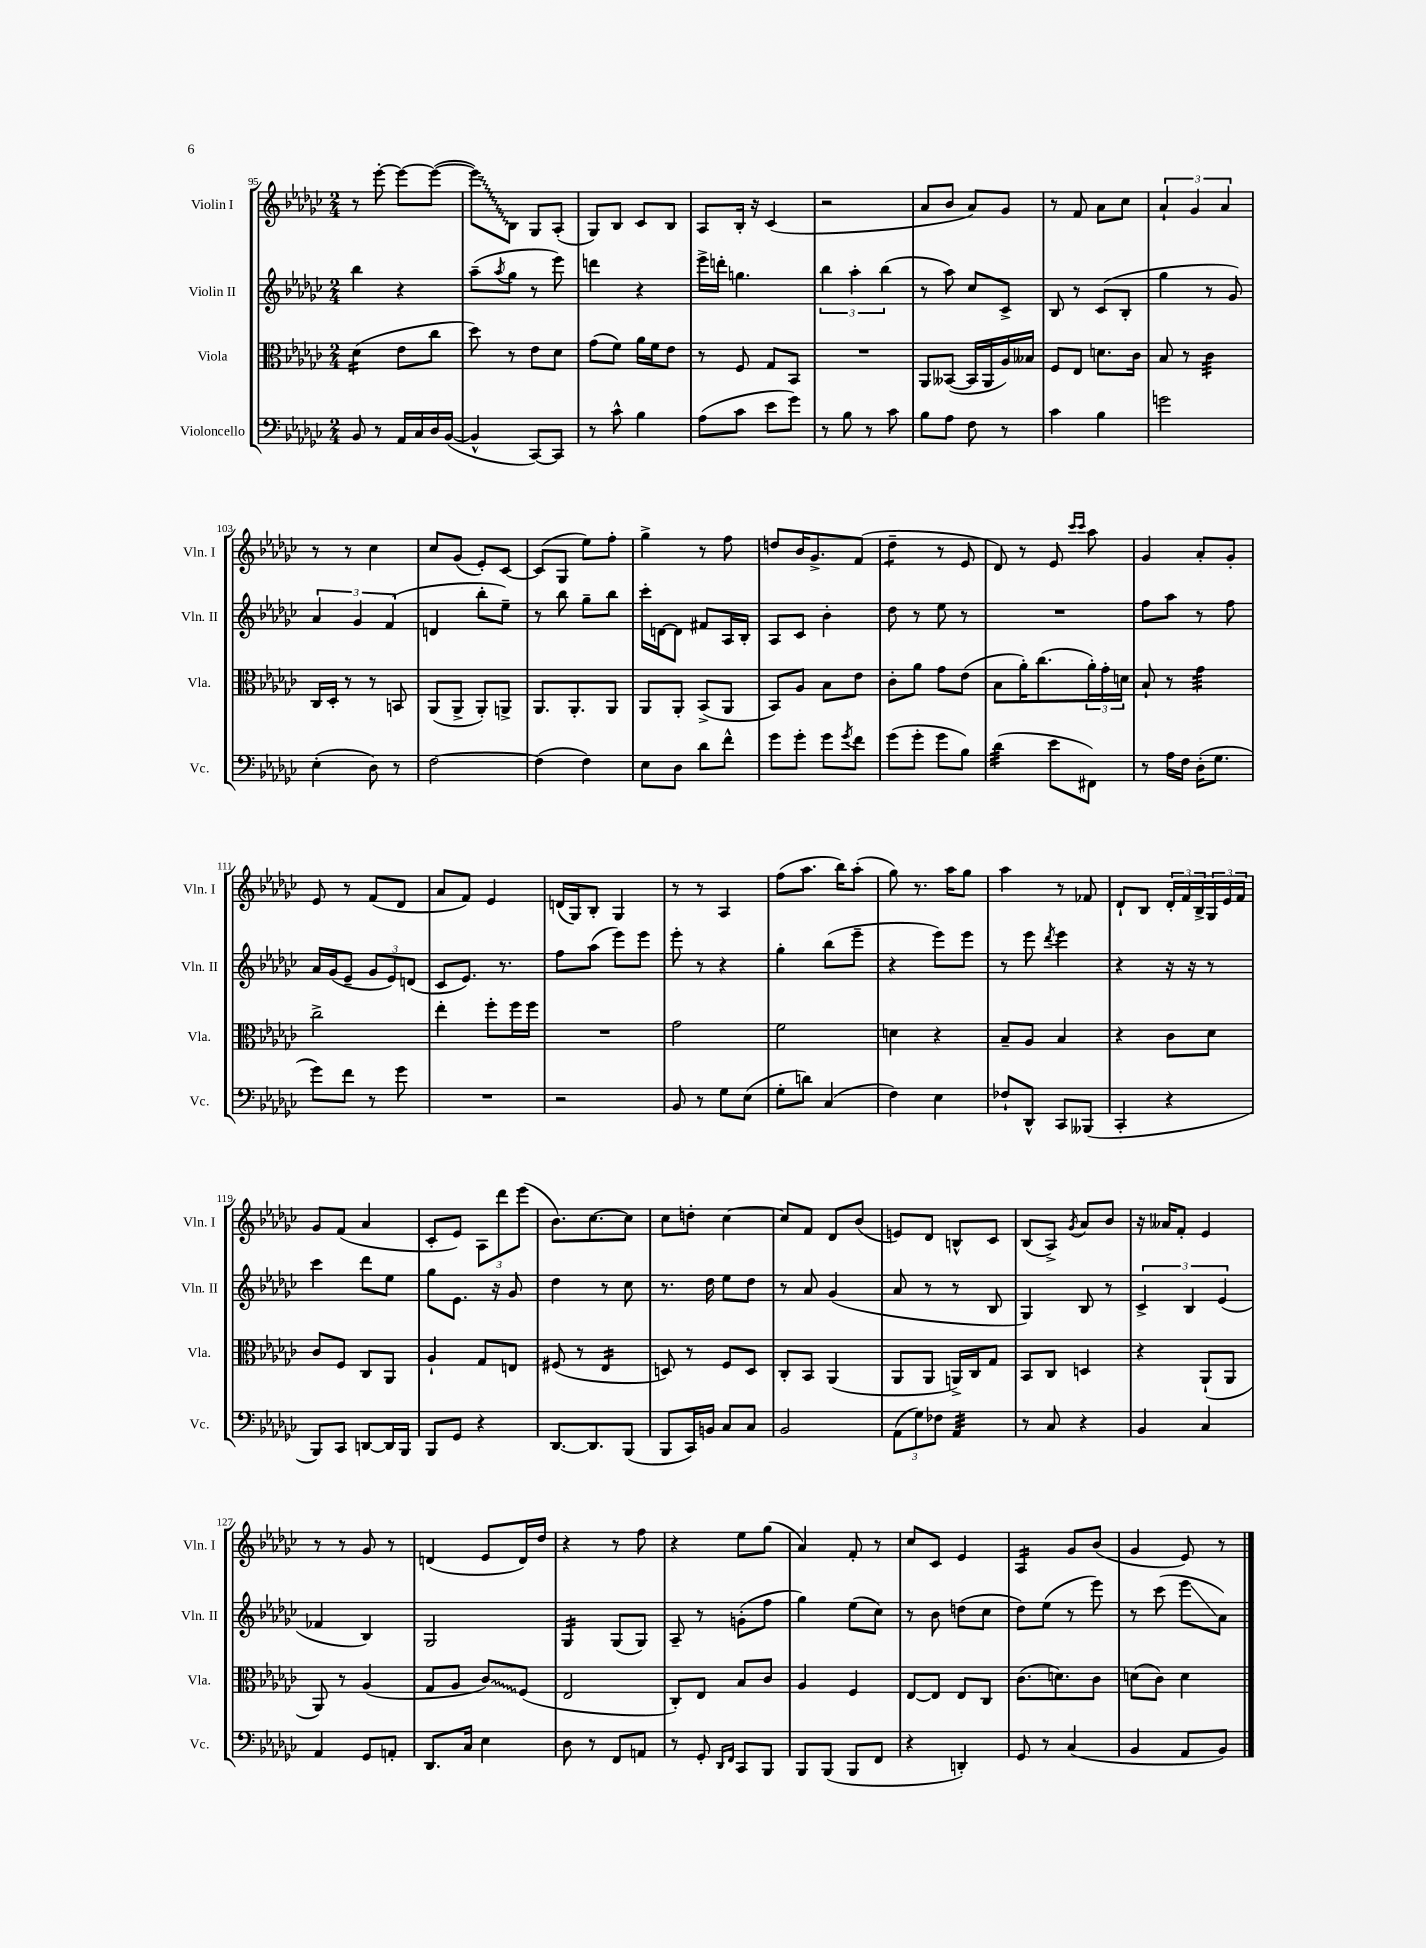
<<
\new StaffGroup <<
\new Staff = "s0" \with { instrumentName = "Violin I" shortInstrumentName = "Vln. I" } {
    \clef treble \key ges \major \numericTimeSignature \time 2/4
    r8 ees'''8~-. ees'''8~ ees'''8~( |
    \once \override Glissando.style = #'zigzag ees'''8\glissando) bes8 ges8 aes8-.( |
    ges8) bes8 ces'8 bes8 |
    aes8 bes16-. r16 ces'4( |
    r2 |
    aes'8 bes'8 aes'8) ges'8 |
    r8 f'8 aes'8 ces''8 |
    \tuplet 3/2 { aes'4-! ges'4 aes'4 } |
    r8 r8 ces''4 |
    ces''8 ges'8( ees'8-.) ces'8~ |
    ces'8( ges8 ees''8) f''8-. |
    ges''4-> r8 f''8 |
    d''8 bes'16 ges'8.-> f'8( |
    des''4:8-- r8 ees'8 |
    des'8) r8 ees'8 \grace { ces'''16 ces'''16 } aes''8 |
    ges'4 aes'8-. ges'8-. |
    ees'8 r8 f'8( des'8 |
    aes'8 f'8) ees'4 |
    d'16( ges16) bes8-. ges4 |
    r8 r8 aes4 |
    f''8( aes''8. bes''16) aes''8-.( |
    ges''8) r8. aes''16 ges''8 |
    aes''4 r8 fes'8 |
    des'8-! bes8 \tuplet 3/2 { des'16-. f'16 bes16-> } \tuplet 3/2 { ges16 ees'16 f'16 } |
    ges'8 f'8( aes'4 |
    ces'8-. ees'8) \tuplet 3/2 { aes8 des'''8 ees'''8( } |
    bes'8.) ces''8.~ ces''8 |
    ces''8 d''8-. ces''4~ |
    ces''8 f'8 des'8 bes'8( |
    e'8) des'8 b8-^ ces'8 |
    bes8( aes8->) \acciaccatura { ges'8 } aes'8 bes'8 |
    r16 aeses'16 f'8-. ees'4 |
    r8 r8 ges'8 r8 |
    d'4( ees'8 d'16) des''16 |
    r4 r8 f''8 |
    r4 ees''8 ges''8( |
    aes'4) f'8-. r8 |
    ces''8 ces'8 ees'4 |
    aes4:16 ges'8 bes'8( |
    ges'4 ees'8) r8 \bar "|." |
}
\new Staff = "s1" \with { instrumentName = "Violin II" shortInstrumentName = "Vln. II" } {
    \clef treble \key ges \major \numericTimeSignature \time 2/4
    bes''4 r4 |
    aes''8--( \acciaccatura { aes''8 } ges''8 r8 ees'''8) |
    d'''4 r4 |
    ees'''16-> d'''16-. g''4. |
    \tuplet 3/2 { bes''4 aes''4-. bes''4( } |
    r8 aes''8) ces''8 ces'8-> |
    bes8 r8 ces'8( bes8-. |
    ges''4 r8 ges'8) |
    \tuplet 3/2 { aes'4 ges'4 f'4( } |
    d'4 bes''8-. ees''8--) |
    r8 bes''8 ges''8-- bes''8 |
    ces'''16-. d'16~ d'8 fis'8 aes16 bes16-. |
    aes8 ces'8 bes'4-. |
    des''8 r8 ees''8 r8 |
    R2 |
    f''8 aes''8 r8 f''8 |
    aes'16 ges'16( ees'8-- \tuplet 3/2 { ges'8 ees'8) d'8( } |
    ces'8 ees'8.) r8. |
    f''8 aes''8( ees'''8) ees'''8 |
    ees'''8-. r8 r4 |
    ges''4-. bes''8( ees'''8-- |
    r4 ees'''8) ees'''8 |
    r8 ees'''8 \acciaccatura { des'''8 } ees'''4 |
    r4 r16 r16 r8 |
    ces'''4 des'''8 ees''8 |
    ges''8 ees'8. r16 ges'8 |
    des''4 r8 ces''8 |
    r8. des''16 ees''8 des''8 |
    r8 aes'8 ges'4( |
    aes'8 r8 r8 bes8 |
    ges4) bes8 r8 |
    \tuplet 3/2 { ces'4-> bes4 ees'4( } |
    fes'4 bes4) |
    ges2 |
    ges4:16 ges8( ges8) |
    aes8-- r8 g'8-.( f''8 |
    ges''4) ees''8( ces''8) |
    r8 bes'8 d''8( ces''8 |
    des''8) ees''8( r8 ees'''8) |
    r8 ces'''8( ees'''8\glissando aes'8) \bar "|." |
}
\new Staff = "s2" \with { instrumentName = "Viola" shortInstrumentName = "Vla." } {
    \clef alto \key ges \major \numericTimeSignature \time 2/4
    des'4:16( ees'8 ces''8 |
    des''8) r8 ees'8 des'8 |
    ges'8( f'8) aes'16 f'16 ees'8 |
    r8 f8 ges8 bes,8 |
    R2 |
    aes,8 beses,8~( beses,16 aes,16 aes16) beses16 |
    f8 ees8 d'8. ces'16 |
    bes8 r8 ces'4:32 |
    ces16 des16-. r8 r8 b,8 |
    aes,8( aes,8-> aes,8-.) a,8-> |
    aes,8. aes,8.-. aes,8 |
    aes,8 aes,8-. bes,8->( aes,8 |
    bes,8) aes8 bes8 ees'8 |
    ces'8-. aes'8 ges'8 ees'8( |
    bes8 aes'16-.) ces''8.( \tuplet 3/2 { aes'16-.) ges'16-. d'16 } |
    bes8-! r8 ges'4:32 |
    ces''2-> |
    ees''4-. f''8-. f''16 f''16 |
    R2 |
    ges'2 |
    f'2 |
    d'4 r4 |
    bes8-- aes8 bes4 |
    r4 ces'8 des'8 |
    ces'8 f8 ces8 aes,8 |
    aes4-! ges8 e8 |
    fis8( r8 ees4:16 |
    d8) r8 f8 d8 |
    ces8-. bes,8 aes,4( |
    aes,8 aes,8 a,16->) ces16 ges8 |
    bes,8 ces8 d4 |
    r4 aes,8-!( aes,8 |
    aes,8) r8 aes4( |
    ges8 aes8 \once \override Glissando.style = #'zigzag ces'8\glissando) f8( |
    ees2 |
    ces8-.) ees8 bes8 ces'8 |
    aes4 f4 |
    ees8~ ees8 ees8 ces8 |
    ces'8.( d'8.) ces'8 |
    d'8( ces'8) d'4 \bar "|." |
}
\new Staff = "s3" \with { instrumentName = "Violoncello" shortInstrumentName = "Vc." } {
    \clef bass \key ges \major \numericTimeSignature \time 2/4
    bes,8 r8 aes,16 ces16 des16 bes,16~( |
    bes,4-^ ces,8~) ces,8 |
    r8 ces'8-^ bes4 |
    aes8( ces'8 ees'8 ges'8) |
    r8 bes8 r8 ces'8 |
    bes8 aes8 f8 r8 |
    ces'4 bes4 |
    g'2 |
    ees4-.( des8) r8 |
    f2~ |
    f4( f4) |
    ees8 des8 des'8 f'8-^ |
    ges'8 ges'8-. ges'8 \acciaccatura { ges'8 } f'8 |
    ges'8( ges'8-. ges'8 bes8) |
    des'4:32( ees'8 fis,8) |
    r8 aes16 f16 des16-.( ges8. |
    ges'8) f'8 r8 ges'8 |
    R2 |
    r2 |
    bes,8 r8 ges8 ees8( |
    ges8-. d'8) ces4( |
    f4) ees4 |
    fes8-! des,8-^ ces,8 beses,,8( |
    ces,4-. r4 |
    bes,,8) ces,8 d,8~ d,16 bes,,16 |
    bes,,8 ges,8 r4 |
    des,8.~ des,8. bes,,8( |
    bes,,8 ces,16) b,16 ces8 ces8 |
    bes,2 |
    \tuplet 3/2 { aes,8( ges8) fes8 } aes,4:32 |
    r8 ces8 r4 |
    bes,4 ces4 |
    aes,4 ges,8 a,8-. |
    des,8. ces16 ees4 |
    des8 r8 f,8 a,8 |
    r8 ges,8-. \grace { des,16 f,16 } ces,8 bes,,8 |
    bes,,8 bes,,8( bes,,8 f,8 |
    r4 d,4-.) |
    ges,8 r8 ces4( |
    bes,4 aes,8 bes,8) \bar "|." |
}
>>
>>
\layout { \context { \Score currentBarNumber = #95 } }
